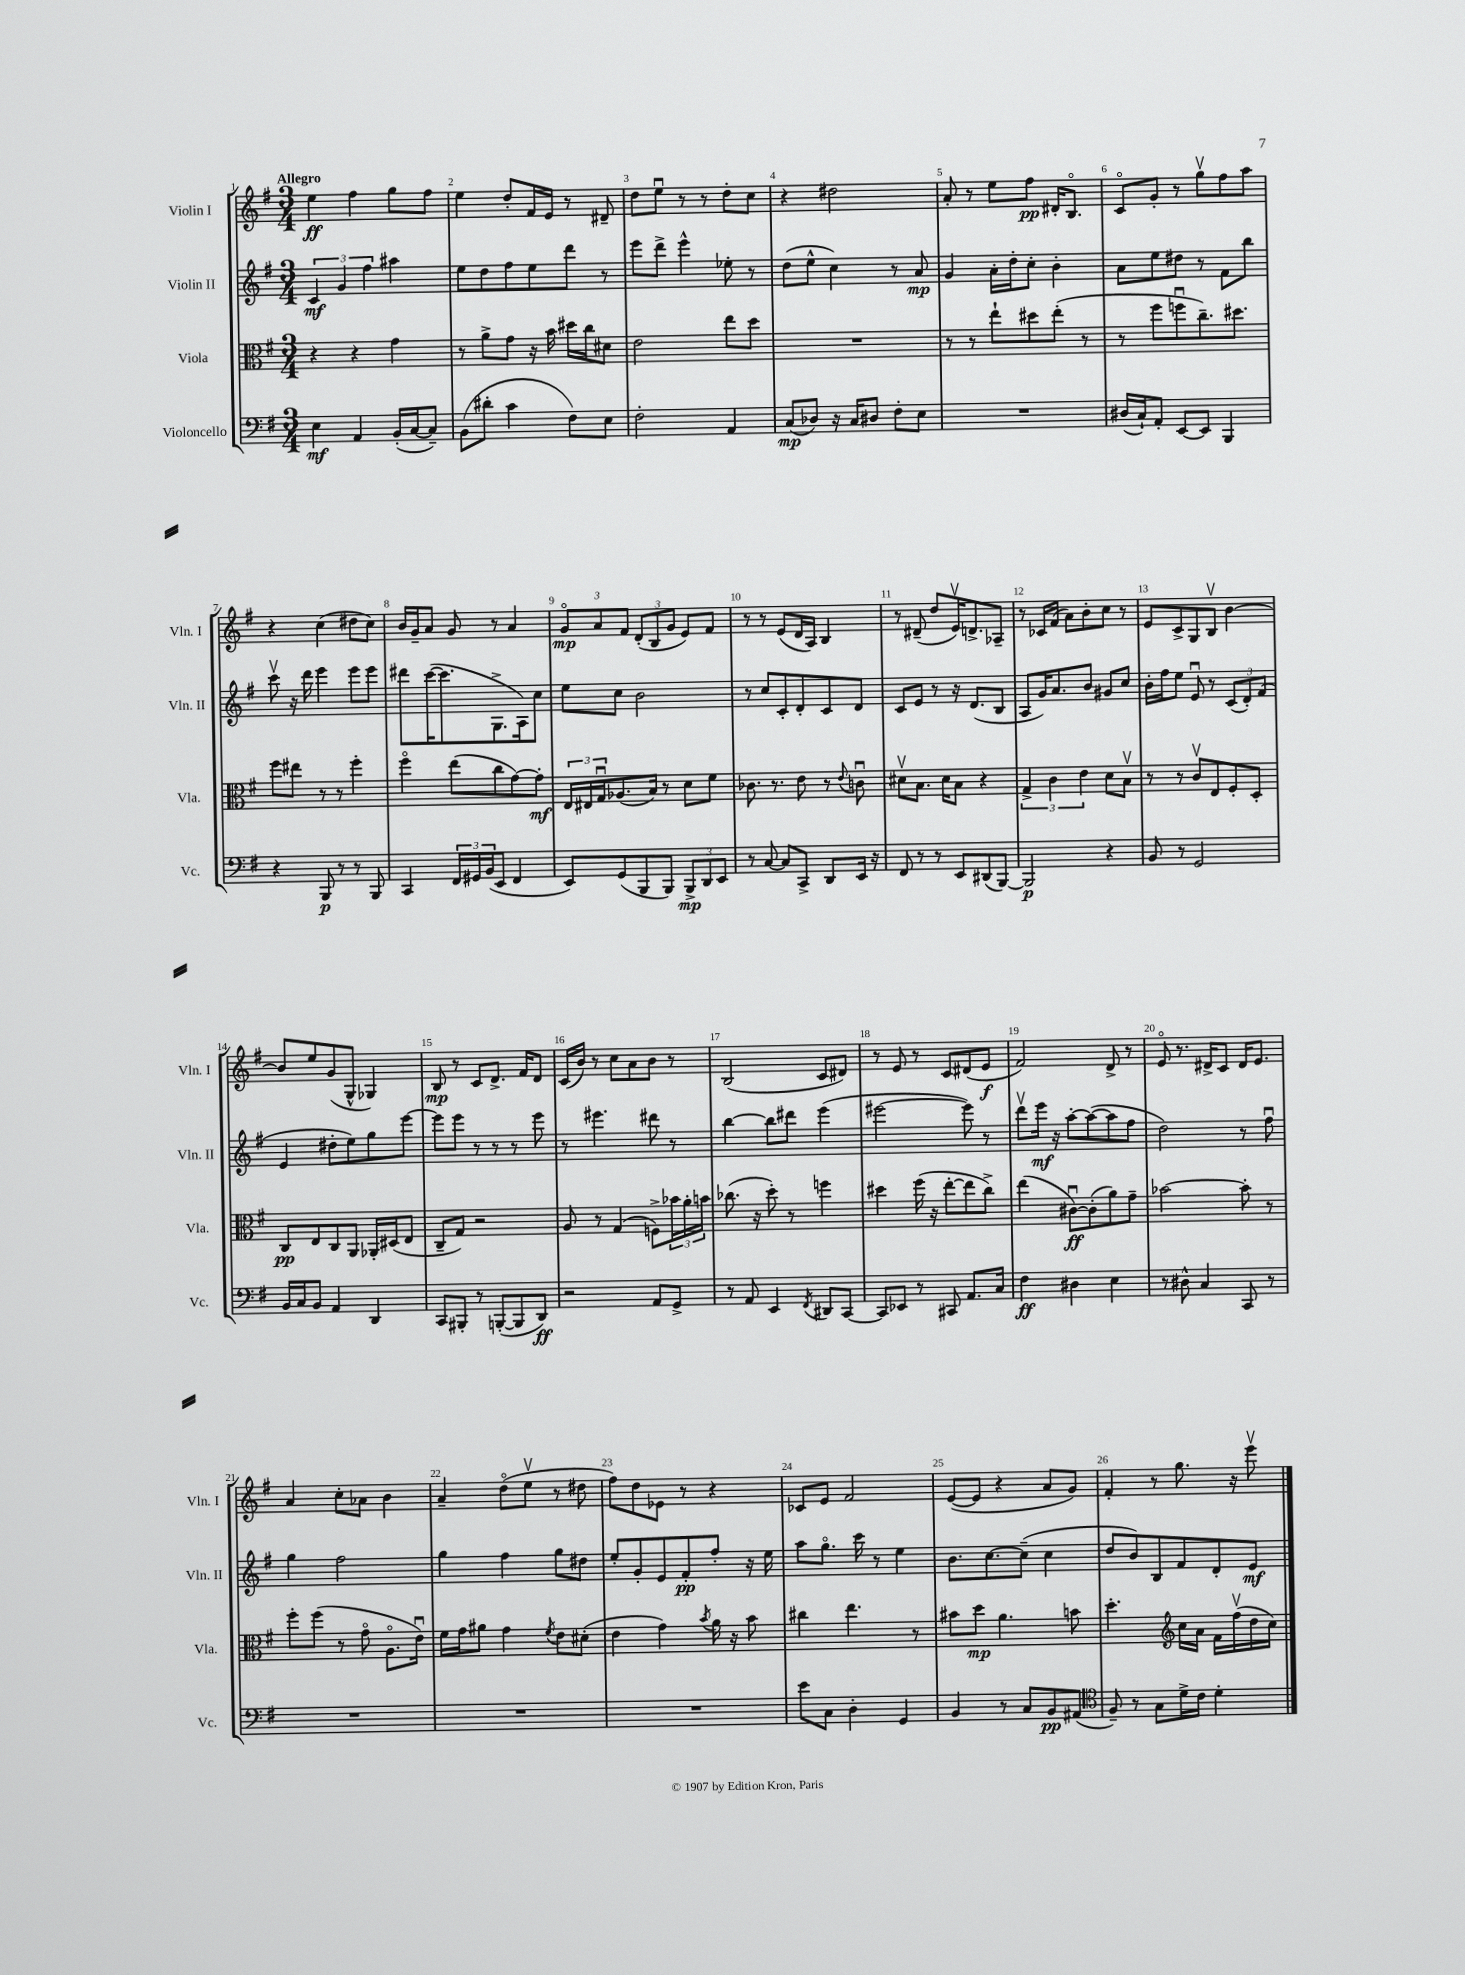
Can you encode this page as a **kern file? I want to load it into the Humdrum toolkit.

**kern	**dynam	**kern	**dynam	**kern	**dynam	**kern	**dynam
*part4	*part4	*part3	*part3	*part2	*part2	*part1	*part1
*staff4	*staff4	*staff3	*staff3	*staff2	*staff2	*staff1	*staff1
*I"Violoncello	*	*I"Viola	*	*I"Violin II	*	*I"Violin I	*
*I'Vc.	*	*I'Vla.	*	*I'Vln. II	*	*I'Vln. I	*
*clefF4	*	*clefC3	*	*clefG2	*	*clefG2	*
*k[f#]	*	*k[f#]	*	*k[f#]	*	*k[f#]	*
*M3/4	*	*M3/4	*	*M3/4	*	*M3/4	*
=1	=1	=1	=1	=1	=1	=1	=1
!	!	!	!	!	!	!LO:TX:a:B:t=Allegro	!
4E\	mf	4r	.	6c/	mf	4ee\	ff
.	.	.	.	6g/	.	.	.
4AA/	.	4r	.	.	.	4ff#\	.
.	.	.	.	6ff#\	.	.	.
(16BB'/LL	.	4g\	.	4aa#X\	.	8gg\L	.
[16C/J	.	.	.	.	.	.	.
8C~/J])	.	.	.	.	.	8ff#\J	.
=2	=2	=2	=2	=2	=2	=2	=2
(8BB\L	.	8r	.	8ee\L	.	4ee\	.
8d#X'\J	.	8a^\L	.	8dd\	.	.	.
4c\	.	8g\J	.	8ff#\	.	8dd'/L	.
.	.	16r	.	8ee\	.	16f#/L	.
.	.	16b\	.	.	.	16e/JJ	.
8F#\L)	.	16dd#X\LL	.	8ddd\J	.	8r	.
.	.	16cc\J	.	.	.	.	.
8E\J	.	8d#X\J	.	8r	.	8d#X~/	.
=3	=3	=3	=3	=3	=3	=3	=3
2F#'\	.	2e\	.	8eee\L	.	8dd\L	.
.	.	.	.	8ddd^\J	.	8eeu\J	.
.	.	.	.	4eee^^\	.	8r	.
.	.	.	.	.	.	8r	.
4AA/	.	8ee\L	.	8ee-X'\	.	8dd'\L	.
.	.	8dd\J	.	8r	.	8cc\J	.
=4	=4	=4	=4	=4	=4	=4	=4
(8C/L	mp	2.r	.	(8dd\L	.	4r	.
8D-X/J)	.	.	.	8ee^^\J	.	.	.
16r	.	.	.	4cc\)	.	2dd#X\	.
16C/KL	.	.	.	.	.	.	.
8D#X/J	.	.	.	.	.	.	.
8F#'\L	.	.	.	8r	.	.	.
8E\J	.	.	.	8a/	mp	.	.
=5	=5	=5	=5	=5	=5	=5	=5
2.r	.	8r	.	4g/	.	8a'/	.
.	.	8r	.	.	.	8r	.
.	.	8ee`\L	.	16a'\LL	.	8ee\L	.
.	.	.	.	16dd'\J	.	.	.
.	.	8dd#X\	.	8cc'\J	.	8ff#\J	pp
.	.	(8ee'\J	.	4b'\	.	16d#X'/KL	.
.	.	.	.	.	.	8.B/J	.
.	.	8r	.	.	.	.	.
=6	=6	=6	=6	=6	=6	=6	=6
(16D#X/LL	.	8r	.	8a\L	.	8c/L	.
16C`/J)	.	.	.	.	.	.	.
8AA'/J	.	8ff#\L	.	8ee\	.	8g'/J	.
[8EE/L	.	8ffnu\	.	8dd#X\J	.	8r	.
8EE/J]	.	8.cc~\)	.	8r	.	8ggv\L	.
4BBB/	.	.	.	8f#\L	.	8ff#\	.
.	.	8.dd#X\J	.	.	.	.	.
.	.	.	.	8bb\J	.	8aa\J	.
!!LO:LB:g=z
=7	=7	=7	=7	=7	=7	=7	=7
4r	.	8ff#\L	.	8cccv\	.	4r	.
.	.	8ee#X\J	.	16r	.	.	.
.	.	.	.	16ddd\	.	.	.
8BBB/	p	8r	.	4eee\	.	(4cc\	.
8r	.	8r	.	.	.	.	.
8r	.	4ff#'\	.	8eee\L	.	8dd#X\L	.
8BBB/	.	.	.	8eee\J	.	8cc\J)	.
=8	=8	=8	=8	=8	=8	=8	=8
4CC/	.	4ff#\	.	8ddd#X\L	.	16b/LL	.
.	.	.	.	.	.	16g~/J	.
.	.	.	.	([16ccc\K	.	8a/J	.
.	.	.	.	8.ccc\]	.	.	.
24FF#/LL	.	(8ee\L	.	.	.	8g/	.
24GG#X/	.	.	.	.	.	.	.
(24BB/J	.	.	.	.	.	.	.
8EE/J	.	8cc\	.	8.G^\	.	8r	.
4FF#/	.	[8g\)	.	.	.	4a/	.
.	.	.	.	16A\k)	.	.	.
.	.	8g'\J]	mf	8cc\J	.	.	.
=9	=9	=9	=9	=9	=9	=9	=9
8EE/L)	.	24E/LL	.	8ee\L	.	12g/L	mp
.	.	24E#X/	.	.	.	.	.
.	.	24Gu/J	.	.	.	12a/	.
(8GG/	.	(8.A-X/	.	8cc\J	.	.	.
.	.	.	.	.	.	12f#/J	.
8BBB/	.	.	.	2b\	.	(12d'/L	.
.	.	16B/Jk)	.	.	.	.	.
.	.	.	.	.	.	12B/	.
8BBB/J)	.	8r	.	.	.	.	.
.	.	.	.	.	.	12g/J	.
12BBB^/L	mp	8d\L	.	.	.	8e/L)	.
12DD/	.	.	.	.	.	.	.
.	.	8f#\J	.	.	.	8f#/J	.
12EE/J	.	.	.	.	.	.	.
=10	=10	=10	=10	=10	=10	=10	=10
8r	.	8.c-X\	.	8r	.	8r	.
[8C/	.	.	.	8cc/L	.	8r	.
.	.	8.r	.	.	.	.	.
8C/L]	.	.	.	8c'/	.	(8e/L	.
8CC^/J	.	8e\	.	8d'/	.	16d/L	.
.	.	.	.	.	.	16A/JJ)	.
8DD/L	.	8r	.	8c/	.	4B/	.
.	.	8qqe/	.	.	.	.	.
16EE/Jk	.	8cnu\	.	8d/J	.	.	.
16r	.	.	.	.	.	.	.
=11	=11	=11	=11	=11	=11	=11	=11
8FF#/	.	8d#Xv\L	.	8c/L	.	8r	.
8r	.	8.B\J	.	8e/J	.	(8d#X~/	.
8r	.	.	.	8r	.	8dd/L	.
.	.	16d#\KL	.	.	.	.	.
8EE/L	.	8B\J	.	16r	.	16ev/K)	.
.	.	.	.	(8.d/L	.	8.dn^/	.
(8DD#X/	.	4r	.	.	.	.	.
[8BBB/J)	.	.	.	8B/J	.	8A-X~/J	.
=12	=12	=12	=12	=12	=12	=12	=12
2BBB/]	p	6G^/	.	8A/L	.	8r	.
.	.	.	.	16g/K)	.	16c-X/LL	.
.	.	6c\	.	.	.	.	.
.	.	.	.	8.a/	.	(16f#/JJ	.
.	.	.	.	.	.	8a\L)	.
.	.	6e\	.	.	.	.	.
.	.	.	.	8b/J	.	8b'\	.
4r	.	8d\L	.	8g#X/L	.	8cc\J	.
.	.	8Bv\J	.	8cc/J	.	8r	.
=13	=13	=13	=13	=13	=13	=13	=13
8BB/	.	8r	.	16b'\LL	.	8e/L	.
.	.	.	.	16ff#\J	.	.	.
8r	.	8r	.	8ee\J	.	8c^/	.
2GG/	.	8cv/L	.	8eu/	.	8G/	.
.	.	8E/	.	8r	.	8Bv/J	.
.	.	8F#'/	.	(12c/L	.	[4b\	.
.	.	.	.	12d'/)	.	.	.
.	.	8D'/J	.	.	.	.	.
.	.	.	.	(12f#/J	.	.	.
!!LO:LB:g=z
=14	=14	=14	=14	=14	=14	=14	=14
16BB/LL	.	8C/L	pp	4e/	.	8b/L]	.
16C/J	.	.	.	.	.	.	.
8BB/J	.	8E/	.	.	.	8ee/	.
4AA/	.	8C/	.	8dd#X'\L	.	(8g/	.
.	.	8AA/J	.	8ee\)	.	8G^^/J	.
4DD/	.	16AA-X'/LL	.	8gg\	.	4G-X/)	.
.	.	(16D#X/J	.	.	.	.	.
.	.	8E/J	.	[8eee\J	.	.	.
=15	=15	=15	=15	=15	=15	=15	=15
8CC/L	.	8C~/L	.	8eee\L]	.	8B/	mp
8BBB#X'/J	.	8G/J)	.	8eee\J	.	8r	.
8r	.	2r	.	8r	.	8c/L	.
([8BBBn'/L	.	.	.	8r	.	8.d^/J	.
8BBB/]	.	.	.	8r	.	.	.
.	.	.	.	.	.	16f#/KL	.
8DD/J)	ff	.	.	8eee\	.	8d/J	.
=16	=16	=16	=16	=16	=16	=16	=16
2r	.	8A/	.	8r	.	(16c/LL	.
.	.	.	.	.	.	16b/JJ)	.
.	.	8r	.	4.eee#X\	.	8r	.
.	.	(4G/	.	.	.	8cc\L	.
.	.	.	.	.	.	8a\	.
8AA/L	.	8Fn^\L)	.	8ddd#X\	.	8b\J	.
8GG^/J	.	24b-X\L	.	8r	.	8r	.
.	.	24a'\	.	.	.	.	.
.	.	24bn\JJ	.	.	.	.	.
=17	=17	=17	=17	=17	=17	=17	=17
8r	.	(8.cc-X\	.	[4bb\	.	(2B/	.
8AA/	.	.	.	.	.	.	.
.	.	16r	.	.	.	.	.
4EE/	.	8dd'\)	.	8bb\L]	.	.	.
.	.	8r	.	8ddd#X\J	.	.	.
8qFF#/	.	.	.	.	.	.	.
8DD#X/L	.	4ffn\	.	(4eee\	.	8c/L	.
[8CC/J	.	.	.	.	.	8d#X/J)	.
=18	=18	=18	=18	=18	=18	=18	=18
8CC/L]	.	4dd#X\	.	[2eee#X\	.	8r	.
8EE-X/J	.	.	.	.	.	8e/	.
8r	.	(16ff#\	.	.	.	8r	.
.	.	16r	.	.	.	.	.
8CC#X/	.	[8ee'\L	.	.	.	8c/L	.
8.AA/L	.	8ee\]	.	8eee#\])	.	(8d#X/	.
.	.	8cc^\J)	.	8r	.	8e/J	f
16C/Jk	.	.	.	.	.	.	.
=19	=19	=19	=19	=19	=19	=19	=19
4F#\	ff	(4ee\	.	8dddv\L	.	2f#/)	.
.	.	.	.	16eee\Jk	mf	.	.
.	.	.	.	16r	.	.	.
4D#X\	.	[8c#Xu\L)	ff	[8aa'\L	.	.	.
.	.	(8c#'\]	.	(8aa\_	.	.	.
4E\	.	8a\)	.	8aa\]	.	8d^/	.
.	.	8g~\J	.	8ff#\J	.	8r	.
=20	=20	=20	=20	=20	=20	=20	=20
8r	.	[2b-X\	.	2dd\)	.	8e/	.
8D#X^^\	.	.	.	.	.	8.r	.
4C/	.	.	.	.	.	.	.
.	.	.	.	.	.	16d#X^/KL	.
.	.	.	.	.	.	8c/J	.
8CC/	.	8b-'\]	.	8r	.	16d#/KL	.
.	.	.	.	.	.	8.e/J	.
8r	.	8r	.	8ff#u\	.	.	.
!!LO:LB:g=z
=21	=21	=21	=21	=21	=21	=21	=21
2.r	.	8ff#'\L	.	4gg\	.	4a/	.
.	.	(8ff#\J	.	.	.	.	.
.	.	8r	.	2ff#\	.	8cc'\L	.
.	.	8g\	.	.	.	8a-X\J	.
.	.	8.A\L	.	.	.	4b\	.
.	.	16eu\Jk)	.	.	.	.	.
=22	=22	=22	=22	=22	=22	=22	=22
2.r	.	16f#\LL	.	4gg\	.	4a~/	.
.	.	16g\J	.	.	.	.	.
.	.	8a#X\J	.	.	.	.	.
.	.	4g\	.	4ff#\	.	(8dd\L	.
.	.	.	.	.	.	8eev\J	.
.	.	8qf#/	.	.	.	.	.
.	.	8e\L	.	8gg\L	.	8r	.
.	.	(8d#X'\J	.	8dd#X\J	.	8dd#X\	.
=23	=23	=23	=23	=23	=23	=23	=23
2.r	.	4e\	.	8ee'/L	.	8ff#\L)	.
.	.	.	.	8g'/	.	8dd\	.
.	.	4g\)	.	8e/	.	8e-X\J	.
.	.	.	.	8f#'/	pp	8r	.
.	.	8qb/	.	.	.	.	.
.	.	16a\	.	8ff#'/J	.	4r	.
.	.	16r	.	.	.	.	.
.	.	8b\	.	16r	.	.	.
.	.	.	.	16ee\	.	.	.
=24	=24	=24	=24	=24	=24	=24	=24
8e\L	.	4cc#X\	.	8aa\L	.	8c-X/L	.
8C\J	.	.	.	8.gg\J	.	8e/J	.
4D'\	.	4.ee\	.	.	.	2f#/	.
.	.	.	.	16ccc\	.	.	.
.	.	.	.	8r	.	.	.
4GG/	.	.	.	4ee\	.	.	.
.	.	8r	.	.	.	.	.
=25	=25	=25	=25	=25	=25	=25	=25
4BB/	.	8b#X\L	.	8.b\L	.	([8e/L	.
.	.	8dd\J	mp	.	.	8e/J]	.
.	.	.	.	[8.cc\	.	.	.
8r	.	4.a\	.	.	.	4r	.
8C/L	.	.	.	(8cc~\J]	.	.	.
8BB/	pp	.	.	4cc\	.	8a/L	.
(8AA#X/J	.	8bn\	.	.	.	8g/J)	.
=26	=26	=26	=26	=26	=26	=26	=26
*clefC4	*	*	*	*	*	*	*
8F#~/)	.	4.dd'\	.	8dd/L	.	4f#'/	.
8r	.	.	.	8b/)	.	.	.
8G\L	.	.	.	8B/	.	8r	.
*	*	*clefG2	*	*	*	*	*
16d^\L	.	16cc\LL	.	8f#/	.	8.gg\	.
16c\JJ	.	16a\JJ	.	.	.	.	.
4d'\	.	16f#\LL	.	8d'/	.	.	.
.	.	(16ff#v\	.	.	.	16r	.
.	.	16dd\	.	8e/J	mf	8eeev\	.
.	.	16cc\JJ)	.	.	.	.	.
==	==	==	==	==	==	==	==
*-	*-	*-	*-	*-	*-	*-	*-
